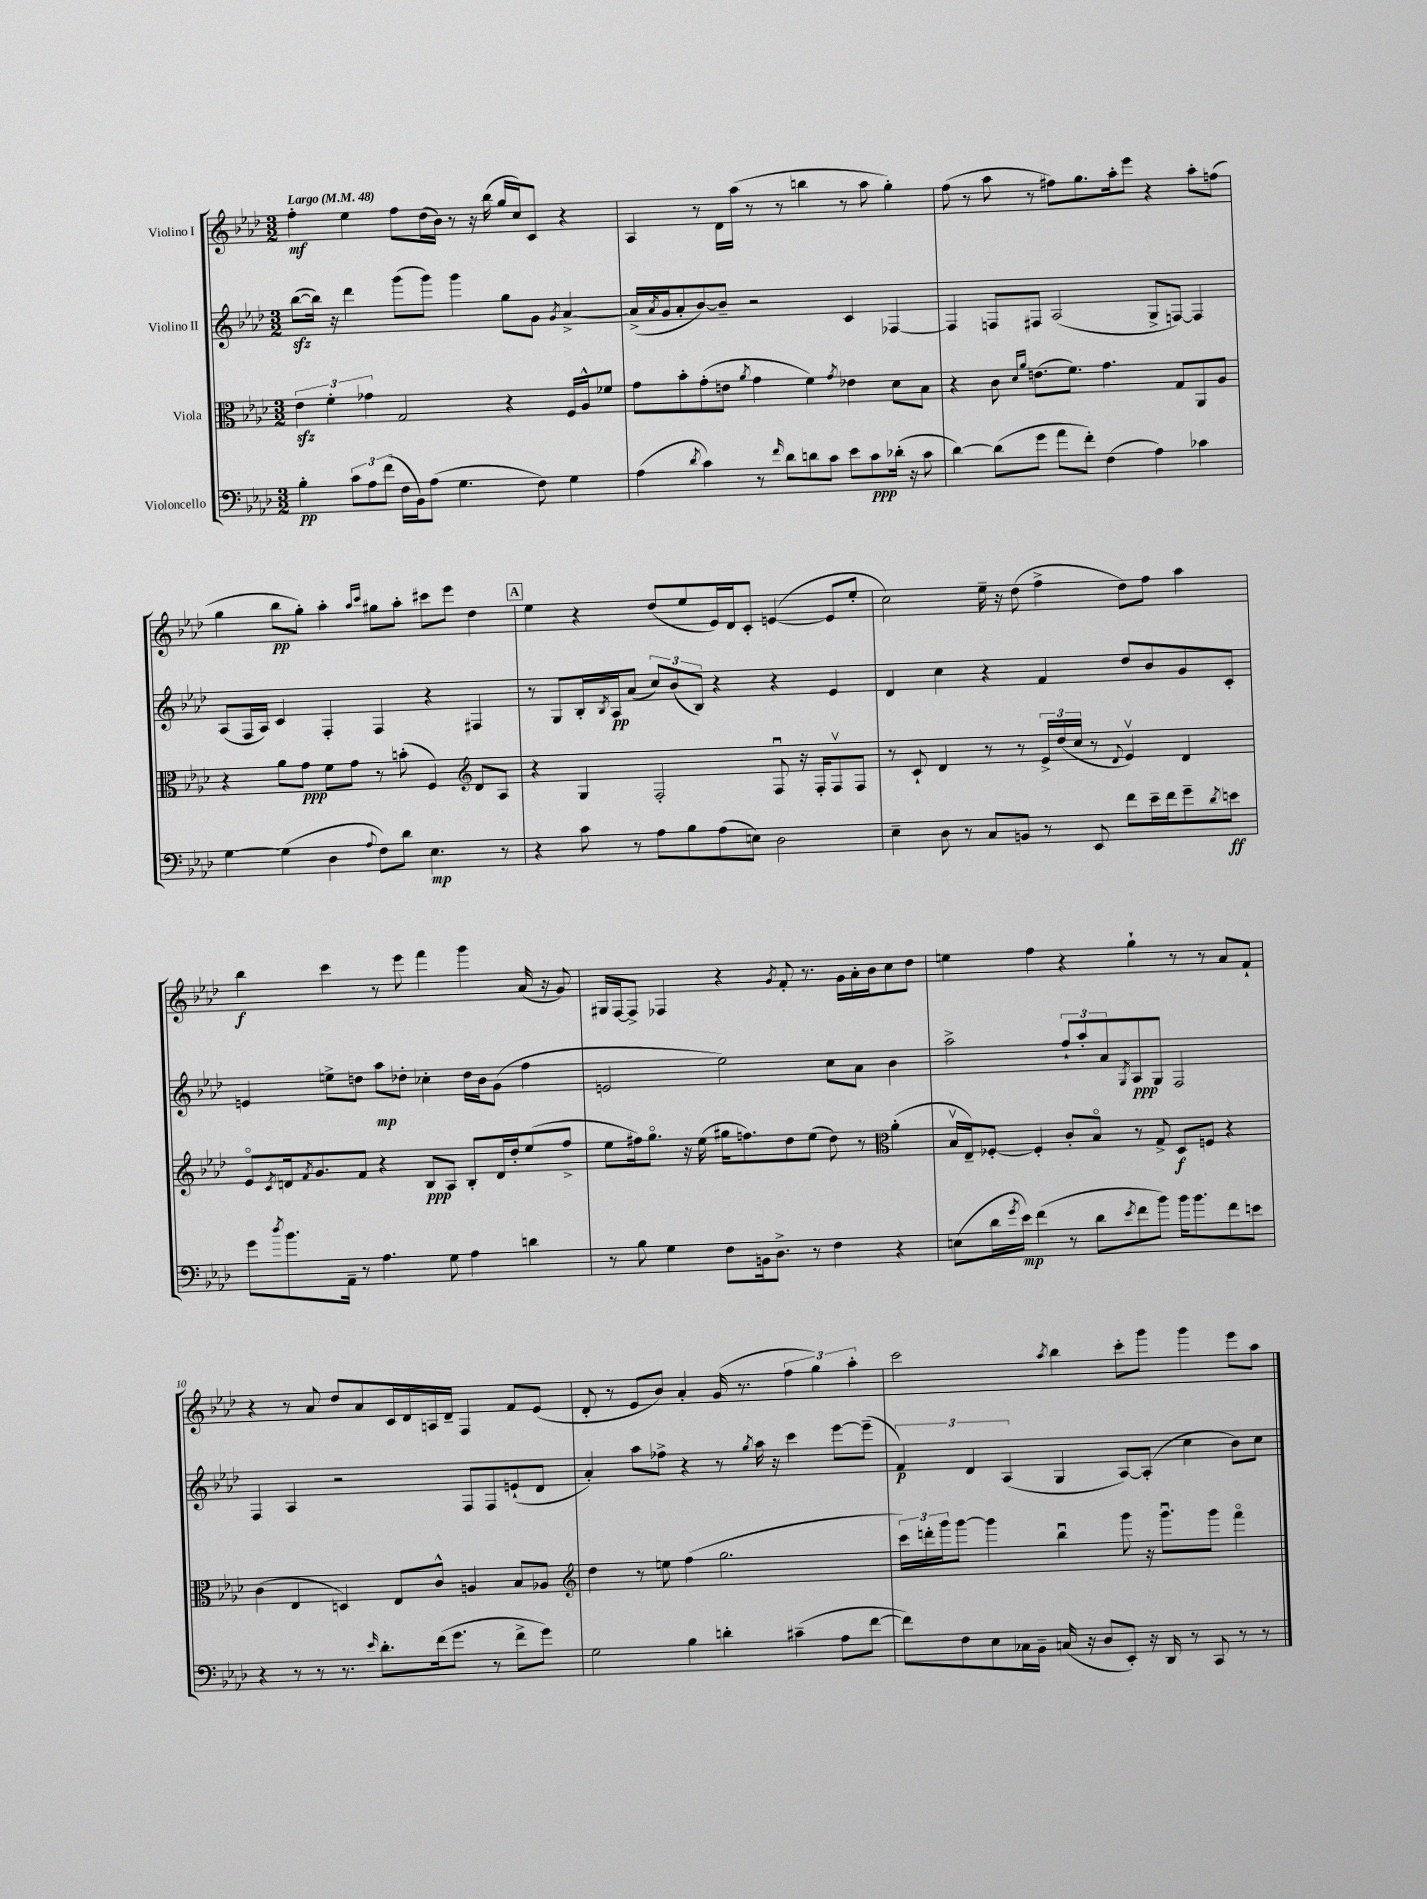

**kern	**kern	**kern	**kern
*staff4	*staff3	*staff2	*staff1
*clefF4	*clefC3	*clefG2	*clefG2
*k[b-e-a-d-]	*k[b-e-a-d-]	*k[b-e-a-d-]	*k[b-e-a-d-]
*M3/2	*M3/2	*M3/2	*M3/2
*MM48	*MM48	*MM48	*MM48
4B-'	6e-	([8bb-	4ff'
.	.	16bb-])	.
.	6f'	.	.
.	.	16r	.
12c	.	4ddd-	4ee-
12A-	6g-	.	.
(12f	.	.	.
16F	2G	(8ggg	8ff
16BB-)	.	.	.
(8A-	.	8ggg)	(16dd-
.	.	.	16b-)
4.G	.	4ggg	8r
.	.	.	16r
.	.	.	(16bb-
.	4r	8gg	16gg
.	.	.	16cc)
8F)	.	8g	8c
.	.	8qg	.
4G	16F	[4a-^	4r
.	16A-^^	.	.
.	8f-	.	.
=	=	=	=
(4A-	8g	(16a-^]	4A-
.	.	8qa-	.
.	.	16g	.
.	8b-'	8a-'	.
8qd-	.	.	.
4c)	(8g'	[8b-)	8r
.	8e	8b-~]	16d-
.	.	.	(16aa-
.	8qa-	.	.
8r	4g	2r	8r
16qqf	.	.	.
8d-	.	.	8r
8d	4f)	.	4bb
8c	.	.	.
.	8qg	.	.
8e-	4e-	4c	8r
8c	.	.	8aa-
(16d-'	8d-	[4F-	4gg')
16r	.	.	.
8c	8B-	.	.
=	=	=	=
[4d-)	4r	4F-]	(8ff
.	.	.	8r
(8d-]	8c	8F	8aa-
.	16qqd-	.	.
.	16qqa-	.	.
8g	(8.e	8F#	8r
8a-	.	(2A-	8ff#)
.	8.f)	.	.
8f')	.	.	8.gg
(4F	4.g	.	.
.	.	.	16aa-'
.	.	.	8eee-
4A-)	.	8G^	4r
.	8G	[8F)	.
4c-	8AA-	4F]	8aa-'
.	8A-	.	(8ff
=	=	=	=
[4G	4r	(8A-	4gg
.	.	16F	.
.	.	16A-)	.
(4G]	8a-	4c	8bb-
.	8g	.	8gg')
4D-	8f	4F'	4aa-'
.	8g	.	.
.	.	.	16qqaa-
8qqA-	.	.	16qqccc
8F)	8r	4F	8gg#
8d-	(8b'	.	8aa-'
4.E-	4F)	4r	8ccc#
.	.	.	8eee-
*	*clefG2	*	*
.	8d-	4F#	4dd-
8r	8A-	.	.
=	=	=	=
4r	4r	8r	4ee-
.	.	8G	.
8c	4G	16B-'	4r
.	.	8qB-	.
.	.	16A-	.
8r	.	(8a-	.
8A-	2F'	12cc)	(8dd-
.	.	(12b-	.
8B-	.	.	8ee-
.	.	12B-)	.
(8A-	.	4r	16e-)
.	.	.	16d-
8E)	.	.	8c'
2D-	8Fu	4r	([4e
.	16r	.	.
.	16F'	.	.
.	8Fv	4e-	8e]
.	8F	.	8ee-'
=	=	=	=
4E-~	8r	4d-	2cc)
.	8c`	.	.
8D-	4d-	4cc	.
8r	.	.	.
8C	8r	4r	16ee-~
.	.	.	16r
8BB	8r	.	(8dd-
8r	24e-^	4f	4ff^
.	(24dd-	.	.
.	24cc	.	.
8EE-	8r	.	.
.	8qqd-	.	.
8f	4e-v)	8dd-	8dd-)
16e-~	.	8b-	8ff
16f	.	.	.
8g~	4d-	8g	4aa-
8qd-	.	.	.
8e	.	8c'	.
=	=	=	=
8g	8e-o	4e	4bb-
8qdd-	8qc	.	.
8.b-	16d	.	.
.	8qf	.	.
.	8.g	.	.
.	.	8ee^	4ccc
16AA-~	.	.	.
8r	8f	8dd	.
4.A-	4r	8aa-	8r
.	.	8dd-'	8eee-
.	8B-	4cc-'	4fff
8G	8A-	.	.
4A-	8B-'	16dd-	4ggg
.	.	16b-	.
.	16d	(8g	.
.	16dd-'	.	.
4d	(8ee-	4ff	(16a-
.	.	.	16r
.	8ff^	.	8g)
=	=	=	=
8r	8ee-	2e	16G#
.	.	.	[16F
8B-	16ff#)	.	8F^]
.	8.ggo	.	.
4G	.	.	4F-
.	16r	.	.
.	(16ee-	.	.
8F	16gg#	2ee-)	4r
.	8.ff)	.	.
16BB	.	.	.
8.D-^	.	.	.
.	.	.	8qg
.	8dd-	.	8f'
8r	(8ee-	.	8.r
4F	8dd-)	8cc	.
.	.	.	16g
.	8r	8a-	16a-'
.	.	.	16b-
*	*clefC3	*	*
4r	(4a-'	4b-	8cc
.	.	.	8dd-
=	=	=	=
(8E	16B-v	2aa-^	4ee
.	16E-~)	.	.
16d-	[8F-'	.	.
8qg	.	.	.
16e-)	.	.	.
(4f	4F-']	.	4ff
8r	8c'	12ff`	4r
.	.	12aa-'	.
8d-	8B-o	.	.
.	.	12a-	.
8qe-	.	8qG	.
8f	8r	8A-	4gg`
8b-)	8G^	8G	.
16b-	8D-	2F	8r
8.b-	.	.	.
.	8F	.	8r
8f	4r	.	8a-
8e	.	.	8f`
=	=	=	=
4r	(4c	4F	4r
8r	4E-	4A-	8r
8r	.	.	8a-
8.r	4D)	2r	8dd-
.	.	.	8a-
16qqe-	.	.	.
8.d-'	.	.	.
.	8E-	.	16c
.	.	.	16d-
(16f	8c^^	.	16A
8.g	.	.	16d-~
.	4A	8F	4F
8r	.	8F	.
8f^	8B-	(8e`	8f
8g)	8A-	8d-	(8e-
=	=	=	=
*	*clefG2	*	*
2G	4dd-	4a-')	8d-'
.	.	.	8r
.	8r	8aa-	8e-
.	8ee	8ff-^	8b-)
4B-	(4ff	4r	4a-'
4d'	2.gg	8r	(16g
.	.	.	8.r
.	.	8qgg	.
.	.	16aa-	.
.	.	16r	.
(4c#~	.	4ccc	6ff
.	.	.	6gg)
8A-	.	[8eee-	.
.	.	.	6aa-'
[8f	.	(8eee-~]	.
=	=	=	=
8f])	24ccc)	6f)	2ccc
.	24ddd'	.	.
.	24ggg	.	.
8F	[8ggg	.	.
.	.	6d-	.
8E-	4ggg]	.	.
.	.	(6A-	.
16C-	.	.	.
16BB-~	.	.	.
.	.	.	8qaa-
(16C	4bb-u	4G	4bb-
16r	.	.	.
8D-	.	.	.
8EE-')	8ggg	[8A-)	8ccc'
16r	16r	(8A-']	8ggg
16DD-	8.gggu	.	.
8r	.	4cc	4ggg
8CC	8ggg	.	.
8r	4fffo	8b-)	8eee-
8r	.	8cc	8aa-
==	==	==	==
*-	*-	*-	*-
